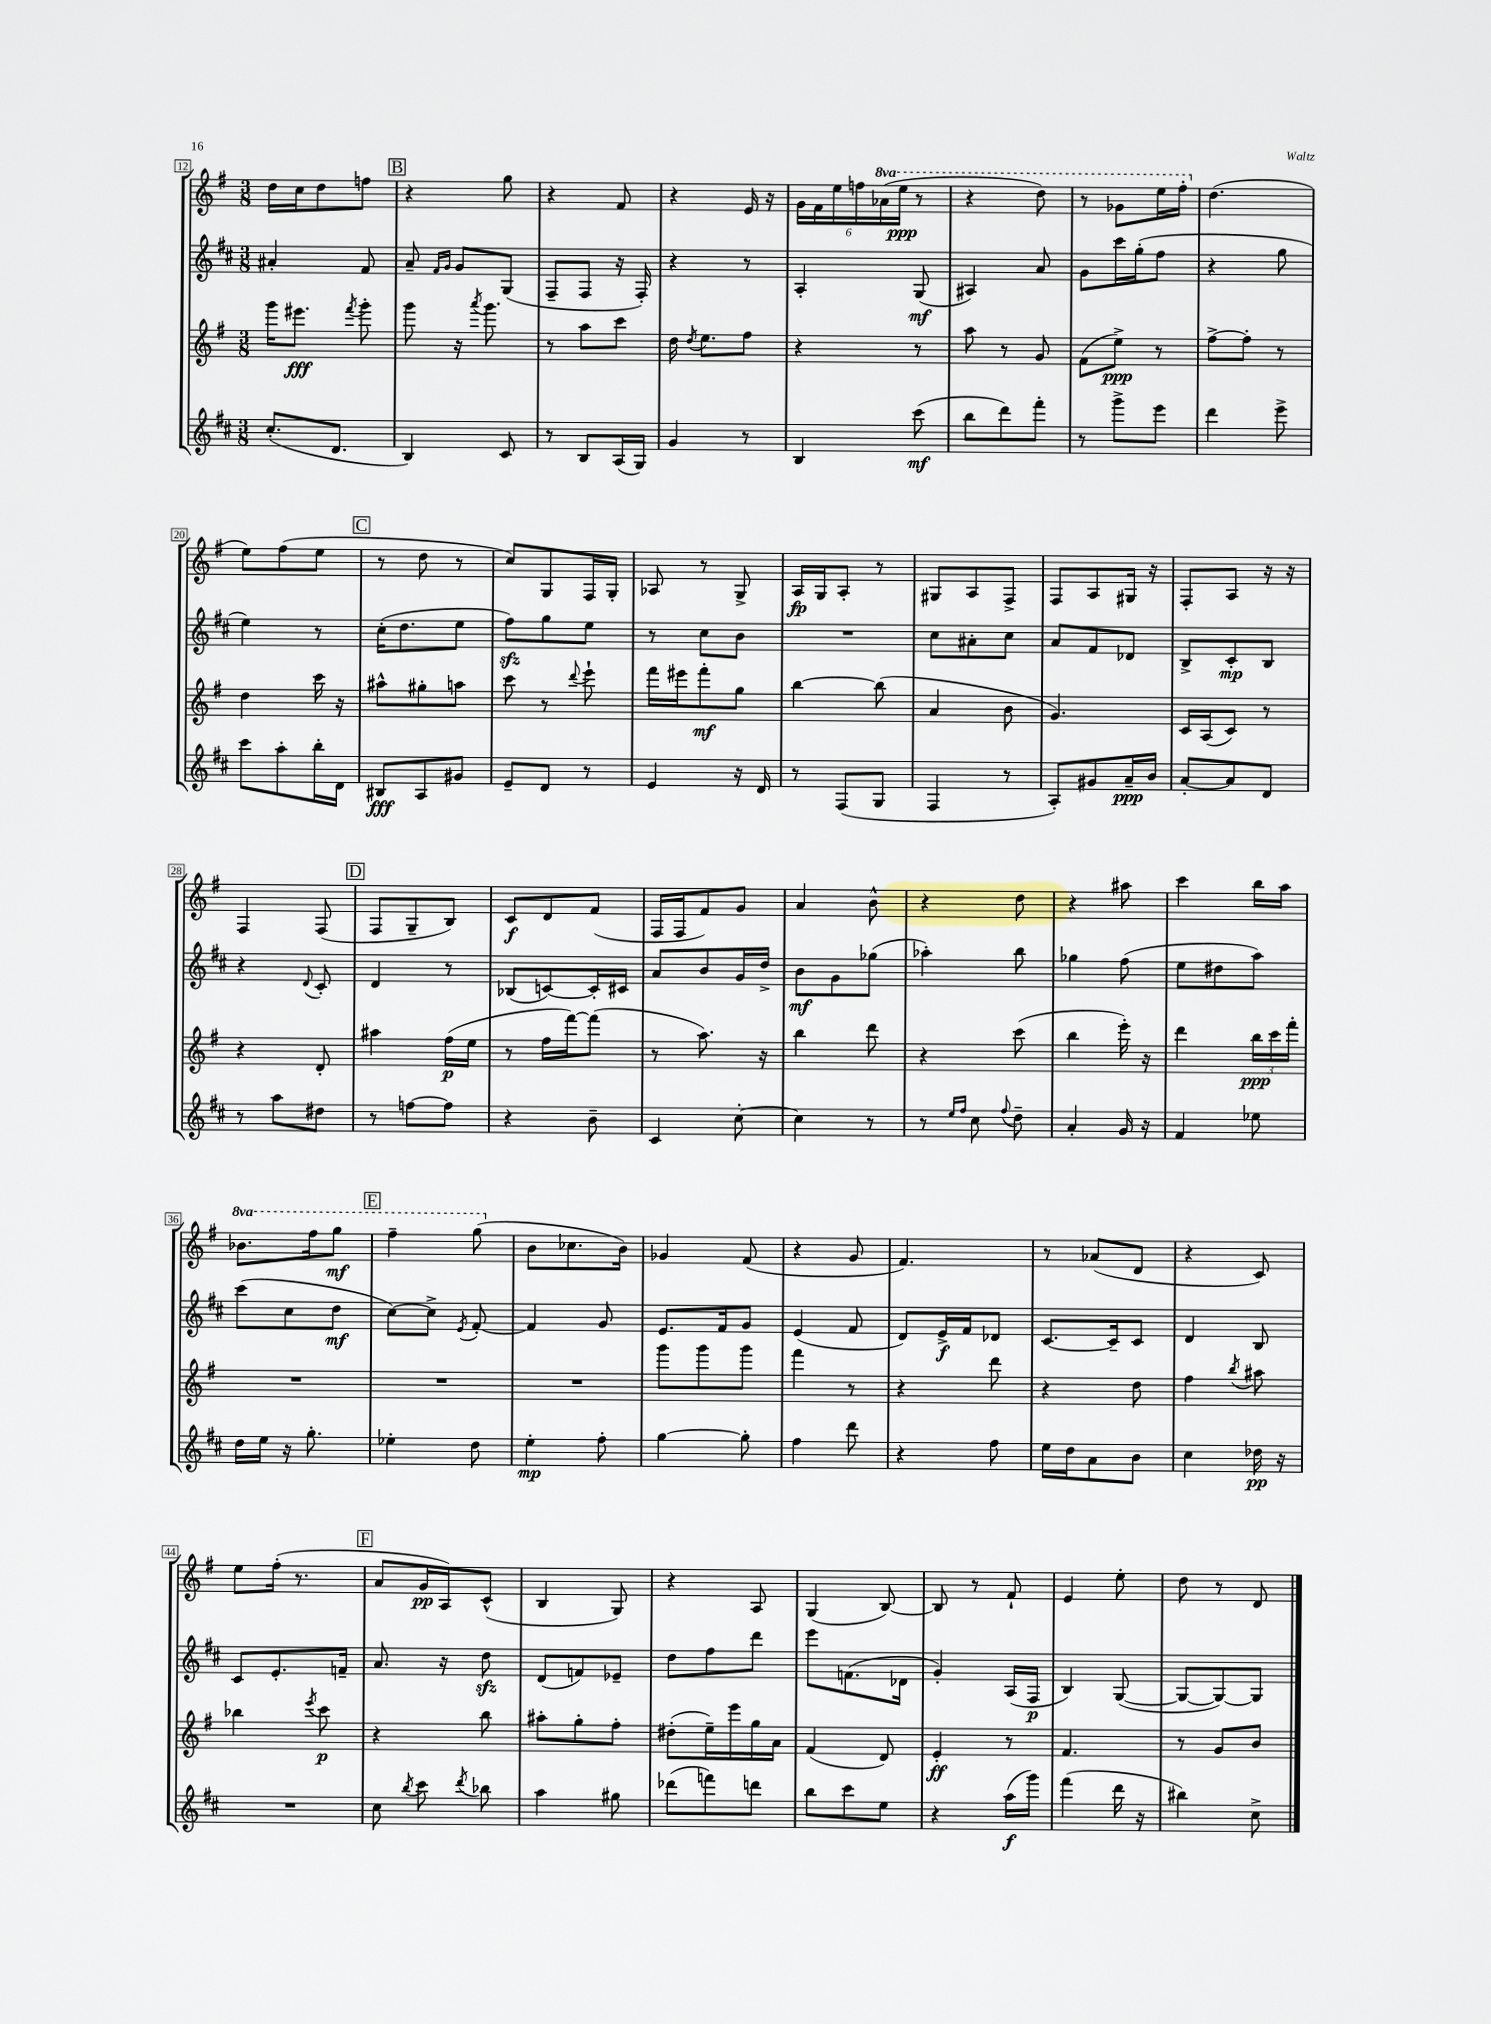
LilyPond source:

<<
\new StaffGroup <<
\new Staff = "s0" {
    \clef treble \key g \major \numericTimeSignature \time 3/8 \set Staff.ottavationMarkups = #ottavation-simple-ordinals
    \autoBeamOff d''16[ c''16 d''8 f''8] |
    \mark \markup { \box "B" } r4 g''8 |
    r4 fis'8 |
    r4 e'16 r16 |
    \tuplet 6/4 { g'16[ fis'16 e''16 f''16 \ottava #1 aes''16( e'''16]\ppp } r8 |
    r4 d'''8) |
    r8 ges''8[ e'''16 fis'''16]-. \ottava #0 |
    d''4.( |
    e''8[) fis''8( e''8] |
    \mark \markup { \box "C" } r8 d''8 r8 |
    c''8[) g8 fis16 g16]-. |
    aes8 r8 g8-> |
    a16[\fp g16 a8]-. r8 |
    gis8[ a8 fis8]-> |
    fis8[ a8 gis16] r16 |
    fis8[-. a8] r16 r16 |
    fis4 fis8( |
    \mark \markup { \box "D" } fis8[ g8-- b8]) |
    c'8[\f d'8 fis'8]( |
    fis16[ fis16 fis'8) g'8] |
    a'4 b'8-^ |
    r4 d''8 |
    r4 ais''8 |
    c'''4 b''16[ a''16] |
    \ottava #1 bes''8.[ fis'''16 g'''8]\mf |
    \mark \markup { \box "E" } fis'''4-- g'''8( \ottava #0 |
    b'8[ ces''8. b'16]) |
    ges'4 fis'8( |
    r4 g'8 |
    fis'4.) |
    r8 aes'8[( d'8] |
    r4 c'8) |
    e''8[ fis''16]-.( r8. |
    \mark \markup { \box "F" } a'8[ g'16\pp a16) c'8]-^( |
    b4 g8) |
    r4 a8 |
    g4( b8~) |
    b8 r8 fis'8-! |
    e'4 e''8-. |
    d''8 r8 d'8 \bar "|." |
}
\new Staff = "s1" {
    \clef treble \key d \major \numericTimeSignature \time 3/8
    \autoBeamOff ais'4-. fis'8 |
    \mark \markup { \box "B" } a'8-- \grace { fis'16[ g'16] } g'8[ g8]( |
    fis8[-- fis8] r16 fis16-.) |
    r4 r8 |
    a4-. g8\mf( |
    ais4) a'8 |
    g'8[ cis'''16 g''16-.( fis''8] |
    r4 g''8 |
    e''4) r8 |
    \mark \markup { \box "C" } cis''16[-.( d''8. e''8] |
    fis''8[\sfz) g''8 e''8] |
    r8 cis''8[ b'8] |
    R4. |
    cis''8[ ais'8-. cis''8] |
    a'8[ fis'8 des'8] |
    b8[-> cis'8-.\mp b8] |
    r4 \appoggiatura { d'8 } cis'8-. |
    \mark \markup { \box "D" } d'4 r8 |
    bes8[( c'8~) c'16-. cis'16] |
    a'8[ b'8 g'16 d''16]-> |
    b'8[\mf g'8 ges''8]( |
    aes''4-.) b''8 |
    ges''4 fis''8( |
    e''8[ dis''8 a''8]) |
    cis'''8[( cis''8 d''8]\mf |
    \mark \markup { \box "E" } cis''8[~) cis''8]-> \acciaccatura { e'8 } fis'8~-. |
    fis'4 g'8 |
    e'8.[ fis'16 g'8] |
    e'4( fis'8 |
    d'8[) e'16->\f fis'16 des'8] |
    cis'8.[~ cis'16-- cis'8] |
    d'4 b8 |
    cis'8[ e'8.-. f'16]-- |
    \mark \markup { \box "F" } a'8. r16 d''8\sfz |
    d'8[( f'8) ees'8]-- |
    d''8[ fis''8 d'''8] |
    e'''8[ f'8.( des'16] |
    g'4-.) a16[( fis16]\p |
    b4) g8~( |
    g8[~ g8~) g8] \bar "|." |
}
\new Staff = "s2" {
    \clef treble \key g \major \numericTimeSignature \time 3/8
    \autoBeamOff g'''16[ eis'''8.]\fff \acciaccatura { fis'''8 } g'''8-. |
    \mark \markup { \box "B" } g'''8 r16 \acciaccatura { a'''8 } g'''8. |
    r8 a''8[ c'''8] |
    d''16 \acciaccatura { d''8 } e''8.[ fis''8] |
    r4 r8 |
    a''8 r8 g'8 |
    fis'8[( e''8]->\ppp) r8 |
    fis''8[~-> fis''8]-. r8 |
    d''4 c'''16 r16 |
    \mark \markup { \box "C" } ais''8[-^ gis''8-. a''8] |
    c'''8 r8 \appoggiatura { d'''8 } e'''8-! |
    fis'''16[ eis'''16 fis'''8-.\mf g''8] |
    b''4~ b''8( |
    a'4 b'8 |
    g'4.) |
    c'16[ a16( c'8]) r8 |
    r4 d'8-. |
    \mark \markup { \box "D" } ais''4 fis''16[\p( e''16] |
    r8 fis''16[ fis'''16~) fis'''8]( |
    r8 a''8.) r16 |
    b''4 d'''8 |
    r4 c'''8( |
    b''4 e'''16-.) r16 |
    d'''4 \tuplet 3/2 { b''16[\ppp c'''16 fis'''16]-. } |
    R4. |
    \mark \markup { \box "E" } R4. |
    R4. |
    g'''8[ g'''8 g'''8] |
    fis'''4 r8 |
    r4 d'''8 |
    r4 d''8 |
    fis''4 \acciaccatura { b''8 } ais''8 |
    bes''4 \acciaccatura { e'''8 } c'''8\p |
    \mark \markup { \box "F" } r4 b''8 |
    ais''8[-. g''8-. fis''8]-. |
    dis''8[-.( e''16--) e'''16 g''16 a'16] |
    fis'4( d'8) |
    e'4-.\ff r8 |
    fis'4. |
    r8 g'8[ b'8] \bar "|." |
}
\new Staff = "s3" {
    \clef treble \key d \major \numericTimeSignature \time 3/8
    \autoBeamOff cis''8.[-.( d'8.] |
    \mark \markup { \box "B" } b4) cis'8 |
    r8 b8[ a16( g16]) |
    g'4 r8 |
    b4 cis'''8\mf( |
    b''8[ d'''8) fis'''8]-. |
    r8 g'''8[-> e'''8] |
    d'''4 e'''8-> |
    cis'''8[ a''8-. b''16-. d'16] |
    \mark \markup { \box "C" } bis8[\fff a8 gis'8] |
    e'8[-- d'8] r8 |
    e'4 r16 d'16 |
    r8 fis8[( g8] |
    fis4 r8 |
    a8[-.) gis'8 a'16--\ppp b'16] |
    a'8[~-. a'8 d'8] |
    r8 a''8[ dis''8] |
    \mark \markup { \box "D" } r8 f''8[~ f''8] |
    r4 b'8-- |
    cis'4 cis''8~-. |
    cis''4 r8 |
    r8 \grace { e''16[ fis''16] } cis''8 \appoggiatura { fis''8 } d''8-- |
    a'4-. g'16 r16 |
    fis'4 ees''8 |
    d''16[ e''16] r16 g''8.-. |
    \mark \markup { \box "E" } ees''4-. d''8 |
    e''4-.\mp fis''8-. |
    g''4~ g''8-. |
    fis''4 d'''8 |
    r4 fis''8 |
    e''16[ d''16 a'8 b'8] |
    cis''4 des''16\pp r16 |
    R4. |
    \mark \markup { \box "F" } cis''8 \acciaccatura { b''8 } cis'''8 \acciaccatura { d'''8 } bes''8 |
    a''4 gis''8 |
    des'''8[( f'''8) d'''8] |
    b''8[ cis'''8 e''8] |
    r4 a''16[\f( g'''16]) |
    fis'''4( d'''16 r16 |
    bis''4) cis''8-> \bar "|." |
}
>>
>>
\layout { \context { \Score currentBarNumber = #12 \override BarNumber.stencil = #(make-stencil-boxer 0.1 0.3 ly:text-interface::print) } }
